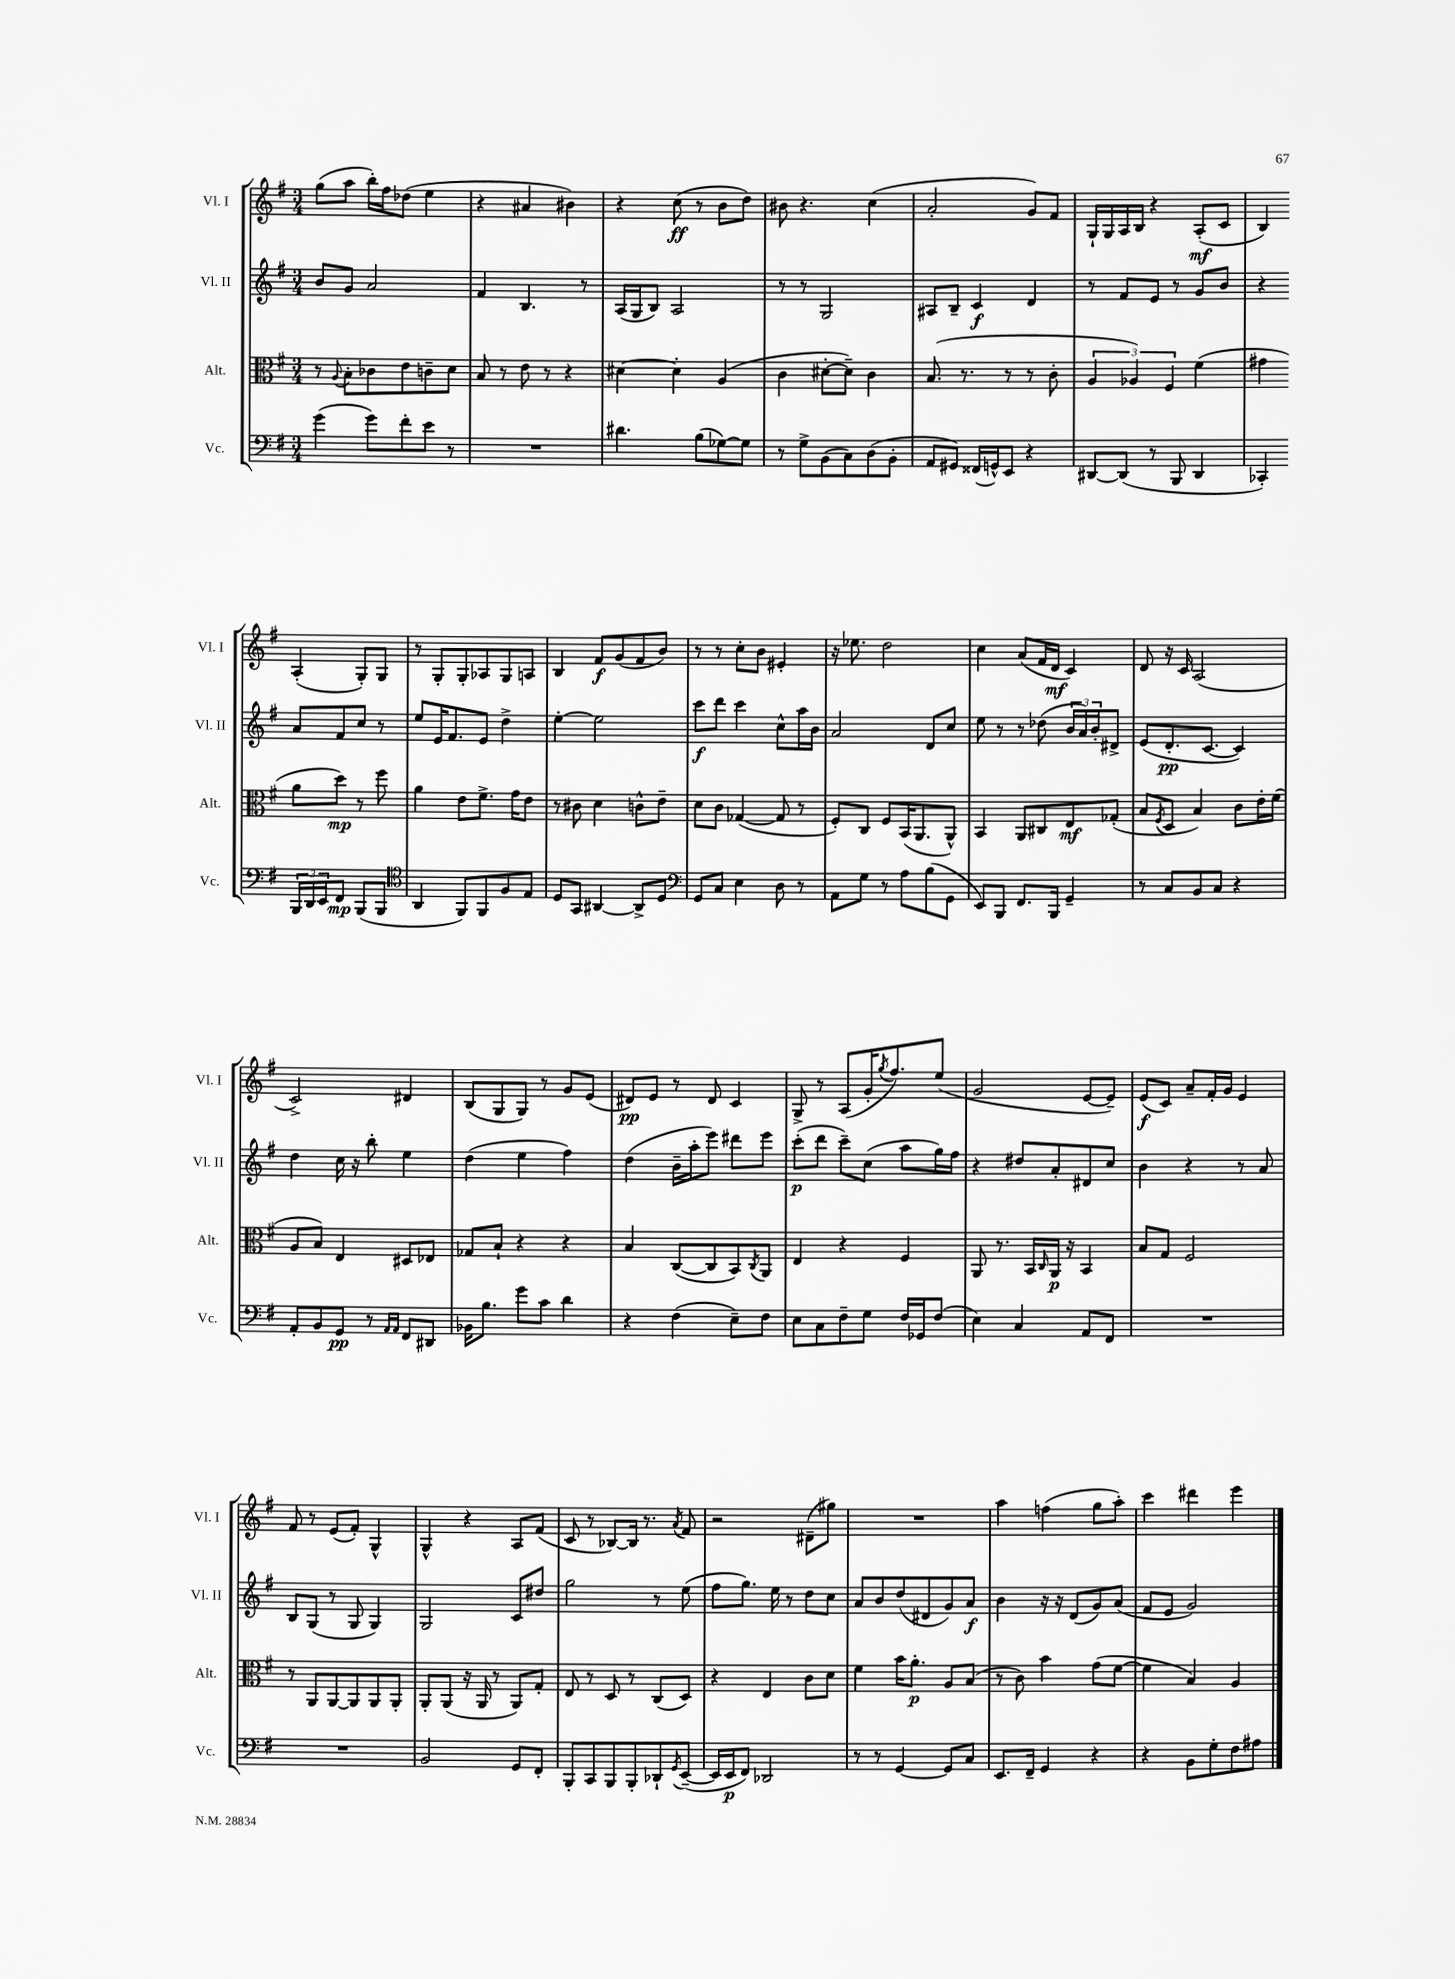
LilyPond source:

<<
\new StaffGroup <<
\new Staff = "s0" \with { instrumentName = "Vl. I" shortInstrumentName = "Vl. I" } {
    \clef treble \key g \major \numericTimeSignature \time 3/4
    g''8( a''8 b''16-.) fis''16 des''8( e''4 |
    r4 ais'4 bis'4) |
    r4 c''8\ff( r8 b'8 d''8) |
    bis'8 r4. c''4( |
    a'2-. g'8) fis'8 |
    g16-! g16 a16 b16 r4 a8-.\mf( c'8 |
    b4) a4-.( g8-.) g8 |
    r8 g8-. g8-. aes8 g8 a8 |
    b4 fis'8\f g'8( fis'8 b'8) |
    r8 r8 c''8-. b'8 eis'4-. |
    r16 ees''8. d''2 |
    c''4 a'8( fis'16 d'16\mf c'4) |
    d'8 r16 c'16 a2( |
    c'2->) dis'4 |
    b8( g8 g8) r8 g'8 e'8( |
    dis'8\pp) e'8 r8 dis'8 c'4 |
    g8-> r8 a8( g'16-. \acciaccatura { g''8 } fis''8.) e''8( |
    g'2 e'8~ e'8--) |
    e'8\f( c'8) a'8-- fis'16-. g'16 e'4 |
    fis'8 r8 e'8( fis'8-.) g4-^ |
    g4-^ r4 a8 fis'8( |
    c'8 r8 bes8~) bes16 r8. \acciaccatura { a'8 } fis'8 |
    r2 dis'8--( gis''8) |
    R2. |
    a''4 f''4( g''8 a''8-.) |
    c'''4 dis'''4 e'''4 \bar "|." |
}
\new Staff = "s1" \with { instrumentName = "Vl. II" shortInstrumentName = "Vl. II" } {
    \clef treble \key g \major \numericTimeSignature \time 3/4
    b'8 g'8 a'2 |
    fis'4 b4. r8 |
    a16( g16 b8) a2 |
    r8 r8 g2 |
    ais8 b8-- c'4\f d'4 |
    r8 fis'8 e'8 r8 g'8 b'8 |
    r4 a'8 fis'8 c''8 r8 |
    e''8 e'16 fis'8. e'8 d''4-> |
    e''4~-. e''2 |
    c'''8\f d'''8 c'''4 c''8-^ a''16 b'16 |
    a'2 d'8 c''8 |
    e''8 r8 r8 des''8( \tuplet 3/2 { b'16 a'16) b'16-. } dis'8-> |
    e'8( d'8.-.\pp c'8.~ c'4) |
    d''4 c''16 r16 b''8-. e''4 |
    d''4( e''4 fis''4) |
    d''4( b'16-- a''16-. e'''8) dis'''8 e'''8 |
    c'''8-.\p( d'''8 c'''8--) c''8( a''8 g''16) fis''16 |
    r4 dis''8 a'8-. dis'8 c''8 |
    b'4 r4 r8 a'8 |
    b8 g8( r8 g8 g4) |
    g2 c'8 dis''8 |
    g''2 r8 e''8( |
    fis''8 g''8.) e''16 r8 d''8 c''8 |
    a'8 b'8 d''8( dis'8 g'8) a'8\f |
    b'4 r16 r16 d'8( g'8) a'8( |
    fis'8 e'8 g'2) \bar "|." |
}
\new Staff = "s2" \with { instrumentName = "Alt." shortInstrumentName = "Alt." } {
    \clef alto \key g \major \numericTimeSignature \time 3/4
    r8 \appoggiatura { a8 } b8-. ces'8 e'8 c'8-- d'8 |
    b8 r8 e'8 r8 r4 |
    dis'4~ dis'4-. a4( |
    c'4 dis'8~-. dis'8--) c'4 |
    b8.( r8. r8 r8 c'8-. |
    \tuplet 3/2 { a4 aes4) fis4 } fis'4( |
    gis'4 a'8 d''8\mp) r8 fis''8 |
    a'4 e'8 fis'8.-> g'16 e'8 |
    r8 cis'8 d'4 c'8-^ e'8-- |
    d'8 c'8 ges4~( ges8 r8 |
    fis8-.) c8 fis8 b,16( a,8. a,8-^) |
    b,4 a,8 cis8 e8\mf ges8-.( |
    b8 \acciaccatura { fis8 } d8 b4) c'8 e'16-. fis'16( |
    a8 b8) e4 dis8 ees8 |
    ges8 b8-! r4 r4 |
    b4 c8~( c8 b,8) \acciaccatura { c8 } a,8 |
    e4 r4 fis4 |
    a,8 r8. b,16 \grace { c16 } a,16\p r16 b,4 |
    b8 g8 fis2 |
    r8 a,8 a,8~ a,8 a,8 a,8-. |
    a,8-. a,8( r16 a,16 r8 a,8) g8-. |
    e8 r8 d8 r8 c8( d8) |
    r4 e4 c'8 d'8 |
    fis'4 b'16 a'8.-.\p a8 b8( |
    r8 c'8) b'4 g'8( fis'8~ |
    fis'4 b4) a4 \bar "|." |
}
\new Staff = "s3" \with { instrumentName = "Vc." shortInstrumentName = "Vc." } {
    \clef bass \key g \major \numericTimeSignature \time 3/4
    g'4( g'8) fis'8-. e'8 r8 |
    R2. |
    dis'4. b8( ges8~) ges8 |
    r8 g8-> b,8( c8) d8( b,8-. |
    a,8 gis,8) fisis,16( g,16-^) e,8 r4 |
    dis,8~ dis,8( r8 b,,8 dis,4 |
    ces,4-.) \tuplet 3/2 { b,,16 d,16 e,16 } fis,8\mp b,,8( b,,8 |
    \clef tenor a,4 fis,8) fis,8 fis8 e8 |
    d8 g,8 ais,4~ ais,8-> d8 |
    \clef bass g,8 c8 e4 d8 r8 |
    a,8 g8 r8 a8 b8( g,8 |
    e,8) b,,8 fis,8. b,,16 g,4-- |
    r8 c8 b,8 c8 r4 |
    a,8-. b,8 g,8\pp r8 \grace { a,16 a,16 } fis,8 dis,8 |
    bes,16 b8. g'8 c'8 d'4 |
    r4 fis4( e8--) fis8 |
    e8 c8 fis8-- g8 fis16 ges,16 fis8( |
    e4) c4 a,8 fis,8 |
    R2. |
    R2. |
    b,2 g,8 fis,8-. |
    b,,8-. c,8 b,,8 b,,8-. des,8-! \acciaccatura { g,8 } e,8~--( |
    e,16 e,16\p fis,8) des,2 |
    r8 r8 g,4~ g,8 c8 |
    e,8. fis,16-- g,4 r4 |
    r4 b,8 g8-. fis8 ais8 \bar "|." |
}
>>
>>
\layout { \context { \Score \remove "Bar_number_engraver" } }
